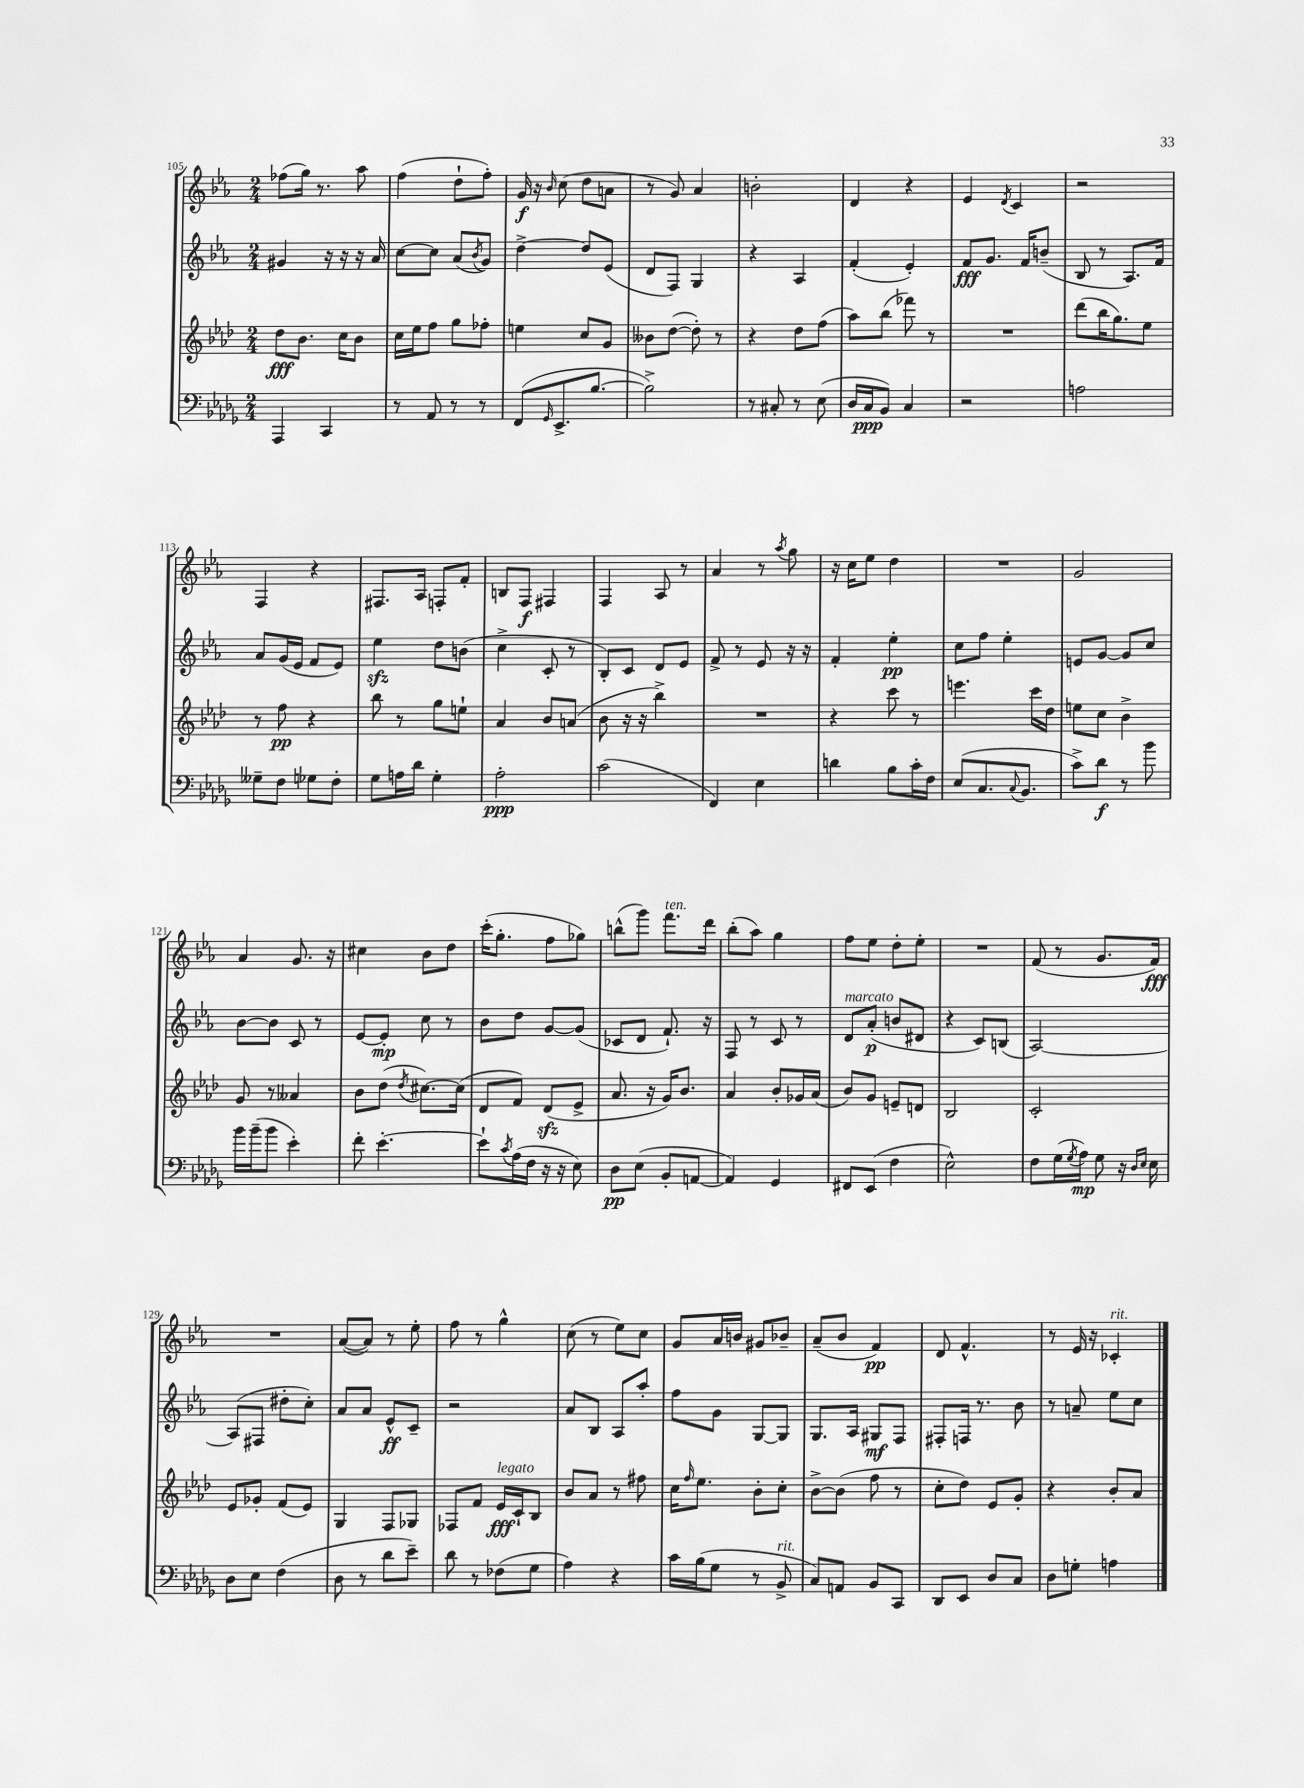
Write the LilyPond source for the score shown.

<<
\new StaffGroup <<
\new Staff = "s0" {
    \clef treble \key ees \major \numericTimeSignature \time 2/4
    fes''8( g''16) r8. aes''8 |
    f''4( d''8-! f''8-.) |
    g'16\f r16 \grace { bes'16 } c''8( d''8 a'8 |
    r8 g'8) aes'4 |
    b'2-. |
    d'4 r4 |
    ees'4 \acciaccatura { d'8 } c'4 |
    r2 |
    f4 r4 |
    fis8. aes16 f8-. f'8-. |
    b8 f8\f fis4 |
    f4 aes8 r8 |
    aes'4 r8 \acciaccatura { aes''8 } g''8 |
    r16 c''16 ees''8 d''4 |
    R2 |
    g'2 |
    aes'4 g'8. r16 |
    cis''4 bes'8 d''8 |
    c'''16-.( g''8.-. f''8 ges''8) |
    b''8-^( g'''8) f'''8.^\markup { \italic "ten." } d'''16 |
    bes''8-.( aes''8) g''4 |
    f''8 ees''8 d''8-. ees''8-. |
    R2 |
    f'8( r8 g'8. f'16\fff) |
    R2 |
    aes'8~( aes'8) r8 ees''8-. |
    f''8 r8 g''4-^ |
    c''8( r8 ees''8) c''8 |
    g'8 aes'16 b'16 gis'8 bes'8-- |
    aes'8--( bes'8 f'4\pp) |
    d'8 f'4.-^ |
    r8 ees'16 r16 ces'4-.^\markup { \italic "rit." } \bar "|." |
}
\new Staff = "s1" {
    \clef treble \key ees \major \numericTimeSignature \time 2/4
    gis'4 r16 r16 r16 aes'16 |
    c''8~ c''8 aes'8( \acciaccatura { bes'8 } g'8) |
    d''4~-> d''8 ees'8( |
    d'8 f8) g4 |
    r4 aes4 |
    f'4-.( ees'4-.) |
    f'8\fff g'8. f'16 b'8--( |
    bes8 r8 aes8.) f'16 |
    aes'8 g'16( ees'16 f'8 ees'8) |
    ees''4\sfz d''8 b'8( |
    c''4-> c'8-. r8 |
    bes8-.) c'8 d'8 ees'8 |
    f'8-> r8 ees'8 r16 r16 |
    f'4-. ees''4-.\pp |
    c''8 f''8 ees''4-. |
    e'8 g'8~ g'8 c''8 |
    bes'8~ bes'8 c'8 r8 |
    ees'8~ ees'8-.\mp c''8 r8 |
    bes'8 d''8 g'8~ g'8( |
    ces'8 d'8 f'8.-!) r16 |
    f8 r8 c'8 r8 |
    d'8^\markup { \italic "marcato" } aes'8-.\p( b'8 dis'8 |
    r4 c'8) b8( |
    aes2~) |
    aes8( fis8 dis''8-. c''8-.) |
    aes'8 aes'8 ees'8-^\ff c'8-- |
    r2 |
    aes'8 bes8 aes8 aes''8-. |
    f''8 g'8 g8~ g8 |
    g8. aes16 gis8\mf f8 |
    fis8-. f16 r8. bes'8 |
    r8 a'8-- ees''8 c''8 \bar "|." |
}
\new Staff = "s2" {
    \clef treble \key aes \major \numericTimeSignature \time 2/4
    des''8\fff bes'8. c''16 bes'8 |
    c''16 ees''16 f''8 g''8 fes''8-. |
    e''4 c''8 g'8 |
    beses'8 des''8~( des''8-.) r8 |
    r4 des''8 f''8( |
    aes''8) bes''8( fes'''8) r8 |
    R2 |
    des'''8( bes''16 g''8.) ees''8 |
    r8 f''8\pp r4 |
    bes''8 r8 g''8 e''8-! |
    aes'4 bes'8 a'8( |
    bes'8 r16 r16 bes''4->) |
    R2 |
    r4 c'''8 r8 |
    e'''4. c'''16 des''16 |
    e''8 c''8 bes'4-> |
    g'8 r8 aeses'4 |
    bes'8 des''8( \acciaccatura { des''8 } cis''8.~) cis''16( |
    des'8 f'8) des'8\sfz( ees'8-> |
    aes'8. r16 g'16) bes'8. |
    aes'4 bes'8-. ges'16 aes'16( |
    bes'8) g'8 e'8-- d'8 |
    bes2 |
    c'2-. |
    ees'8 ges'8-. f'8( ees'8) |
    g4 f8 ges8 |
    fes8 f'8 ees'16\fff^\markup { \italic "legato" } c'16-! bes8 |
    bes'8 aes'8 r8 fis''8 |
    c''16 \grace { f''16 } ees''8. bes'8-. c''8-. |
    bes'8~-> bes'8( f''8 r8 |
    c''8-. des''8) ees'8 g'8-. |
    r4 bes'8-. aes'8 \bar "|." |
}
\new Staff = "s3" {
    \clef bass \key des \major \numericTimeSignature \time 2/4
    aes,,4 c,4 |
    r8 aes,8 r8 r8 |
    f,8( \grace { ges,16 } ees,8.-> bes8.~ |
    bes2->) |
    r8 cis8-. r8 ees8( |
    des16 c16\ppp bes,8) c4 |
    r2 |
    a2 |
    geses8-- f8 ges8 f8-. |
    ges8 a16 des'16 ges4-. |
    aes2-.\ppp |
    c'2( |
    f,4) ees4 |
    d'4 bes8 c'16-. f16 |
    ees8( c8. \appoggiatura { c8 } bes,8. |
    c'8->) des'8\f r8 bes'8 |
    bes'16 bes'16--( bes'8 ees'4-.) |
    f'8-. ees'4.~-. |
    ees'8-! \acciaccatura { c'8 } aes16( f16 r16 r16 ees8) |
    des8\pp ees8( bes,8-. a,8~ |
    a,4) ges,4 |
    fis,8 ees,8( f4 |
    ees2-^) |
    f8 ges16( \acciaccatura { ges8 } aes16\mp) ges8 r16 \grace { des16 ees16 } ees16 |
    des8 ees8 f4( |
    des8 r8 des'8 ees'8--) |
    des'8 r8 fes8( ges8 |
    aes4) r4 |
    c'16 bes16( ges8 r8 bes,8->^\markup { \italic "rit." } |
    c8) a,8 bes,8 c,8 |
    des,8 ees,8 des8 c8 |
    des8 g8-. a4 \bar "|." |
}
>>
>>
\layout { \context { \Score currentBarNumber = #105 } }
